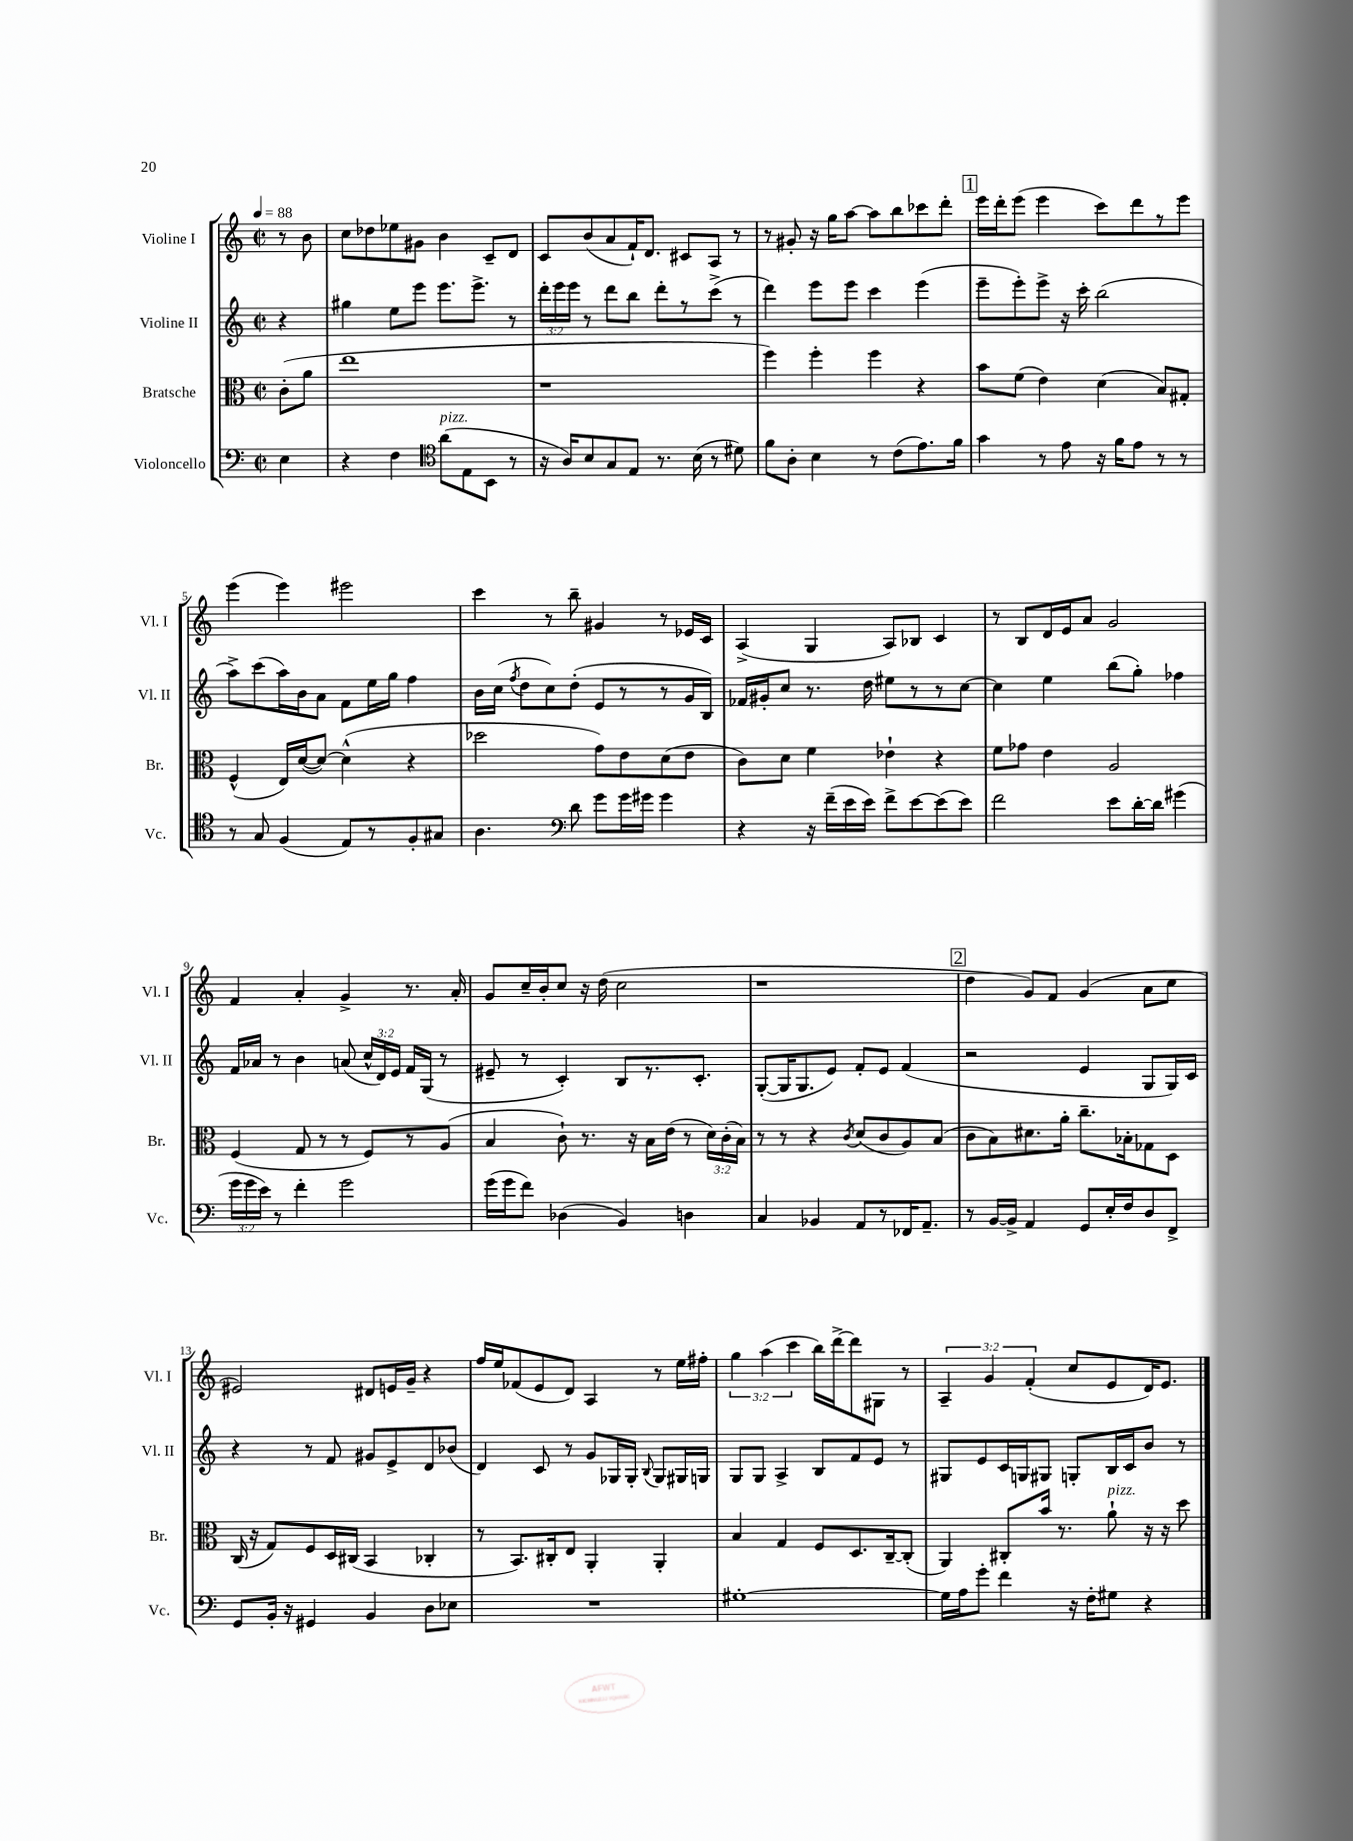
<<
\new StaffGroup <<
\new Staff = "s0" \with { instrumentName = "Violine I" shortInstrumentName = "Vl. I" } {
    \clef treble \key c \major \defaultTimeSignature \time 2/2 \override Staff.TupletNumber.text = #tuplet-number::calc-fraction-text \partial 4 \tempo 4 = 88
    \autoBeamOff r8 b'8 |
    c''8[ des''8 ees''8 gis'8] b'4 c'8[-- d'8] |
    c'8[ b'8( a'8 f'16-!) d'8.] cis'8[ a8] r8 |
    r8 gis'8-. r16 g''16[ a''8]~ a''8[ b''8 ces'''8 d'''8]-. |
    \mark \markup { \box "1" } e'''16[ d'''16-. e'''8]( e'''4 c'''8[) d'''8 r8 e'''8] |
    e'''4( e'''4) eis'''2 |
    c'''4 r8 b''8-- gis'4 r8 ees'16[ c'16] |
    a4->( g4 a8[) bes8] c'4 |
    r8 b8[ d'16 e'16 a'8] g'2 |
    f'4 a'4-. g'4-> r8. a'16-. |
    g'8[ c''16-- b'16-. c''8] r16 d''16( c''2 |
    r1 |
    \mark \markup { \box "2" } d''4 g'8[) f'8] g'4( a'8[ c''8] |
    eis'2) dis'8[ e'16 g'16]-- r4 |
    f''16[ e''16 fes'8( e'8 d'8]) a4 r8 e''16[ fis''16]-. |
    \tuplet 3/2 { g''4 a''4( c'''4 } b''16[) d'''16~-> d'''8 gis8] r8 |
    \tuplet 3/2 { a4-- g'4 f'4-.( } c''8[ e'8 d'16) e'8.] \bar "|." |
}
\new Staff = "s1" \with { instrumentName = "Violine II" shortInstrumentName = "Vl. II" } {
    \clef treble \key c \major \defaultTimeSignature \time 2/2 \override Staff.TupletNumber.text = #tuplet-number::calc-fraction-text \partial 4
    \autoBeamOff r4 |
    gis''4 e''8[ e'''8] e'''8.[ e'''8.]-> r8 |
    \tuplet 3/2 { d'''16[-. e'''16 e'''16] } r8 d'''8[ b''8] d'''8[-. r8 c'''8]->( r8 |
    d'''4) e'''8[ e'''8] c'''4 e'''4( |
    \mark \markup { \box "1" } e'''8[-- e'''8-.) e'''8]-> r16 c'''16-. b''2( |
    a''8[->) c'''8( a''16) b'16 a'8] f'8[ e''16 g''16] f''4 |
    b'16[ c''16]( \acciaccatura { f''8 } d''8[ c''8) d''8]-.( e'8[ r8 r8 g'16 b16]) |
    fes'16[ gis'16-. c''8] r8. d''16 eis''8[ r8 r8 c''8]~ |
    c''4 e''4 b''8[( g''8]-.) fes''4 |
    f'16[ aes'16] r8 b'4 a'8( \tuplet 3/2 { c''16[-^ d'16) e'16] } f'16[ g16]( r8 |
    eis'8-- r8 c'4-.) b8[ r8. c'8.]-. |
    g8[~-.( g16 g8. e'8]) f'8[-. e'8] f'4( |
    \mark \markup { \box "2" } r2 e'4 g8[ g16) c'16] |
    r4 r8 f'8 gis'8[ e'8-> d'8 bes'8]( |
    d'4) c'8 r8 g'8[ ges16 ges16]-. \appoggiatura { b8 } ges8[ gis16 g16] |
    g8[ g8] a4-> b8[ f'8 e'8] r8 |
    gis8[ e'8 c'16 g16 gis8] g8[-. b16 c'16 b'8] r8 \bar "|." |
}
\new Staff = "s2" \with { instrumentName = "Bratsche" shortInstrumentName = "Br." } {
    \clef alto \key c \major \defaultTimeSignature \time 2/2 \override Staff.TupletNumber.text = #tuplet-number::calc-fraction-text \partial 4
    \autoBeamOff c'8[-.( a'8] |
    e''1 |
    r1 |
    f''4) f''4-. f''4 r4 |
    \mark \markup { \box "1" } b'8[ f'8]( e'4) d'4( b8[) gis8]-. |
    f4-^( e16[) d'16~( d'8]~) d'4-^( r4 |
    des''2 g'8[) e'8 d'8( e'8] |
    c'8[) d'8] f'4 ees'4-! r4 |
    f'8[ ges'8] e'4 a2 |
    f4( g8 r8 r8 f8[) r8 a8]( |
    b4 c'8-!) r8. r16 b16[ e'16]( r8 \tuplet 3/2 { d'16[) c'16-.( b16]) } |
    r8 r8 r4 \acciaccatura { c'8 } d'8[( c'8 a8) b8]( |
    \mark \markup { \box "2" } c'8[ b8) dis'8. a'16]-. c''8.[-- bes16-. ges8 d8] |
    c16( r16 g8[) f8 d16 cis16]( b,4 ces4-. |
    r8 b,8.[) cis16-. e8] a,4-. a,4-. |
    b4 g4 f8[ d8. c16~-- c8]-.( |
    a,4) cis8[-. b'16] r8. a'8-!^\markup { \italic "pizz." } r16 r16 d''8 \bar "|." |
}
\new Staff = "s3" \with { instrumentName = "Violoncello" shortInstrumentName = "Vc." } {
    \clef bass \key c \major \defaultTimeSignature \time 2/2 \override Staff.TupletNumber.text = #tuplet-number::calc-fraction-text \partial 4
    \autoBeamOff e4 |
    r4 f4 \clef tenor a'8[^\markup { \italic "pizz." }( e8 b,8] r8 |
    r16 a16[) b8 g8 e8] r8. b16( r8 dis'8) |
    f'8[ a8]-. b4 r8 c'8[( e'8.) f'16] |
    \mark \markup { \box "1" } g'4 r8 e'8 r16 f'16[ e'8] r8 r8 |
    r8 g8 f4( e8[) r8 f8-. gis8] |
    a4. \clef bass d'8 g'8[ g'16 gis'16] gis'4 |
    r4 r16 f'16[--( e'16 e'16]) f'8[-> e'8~ e'8( e'8]) |
    f'2 e'8[ d'16~-. d'16] gis'4( |
    \tuplet 3/2 { g'16[ g'16 e'16]) } r8 f'4-. g'2 |
    g'16[( g'16 f'8]) des4( b,4) d4 |
    c4 bes,4 a,8[ r8 fes,16 a,8.]-- |
    \mark \markup { \box "2" } r8 b,16[~ b,16]-> a,4 g,8[ e16-. f16 d8 f,8]-> |
    g,8[ b,16]-. r16 gis,4 b,4 d8[ ees8] |
    R1 |
    gis1~-. |
    gis16[ a16 g'8]-. f'4 r16 f16[-. gis8] r4 \bar "|." |
}
>>
>>
